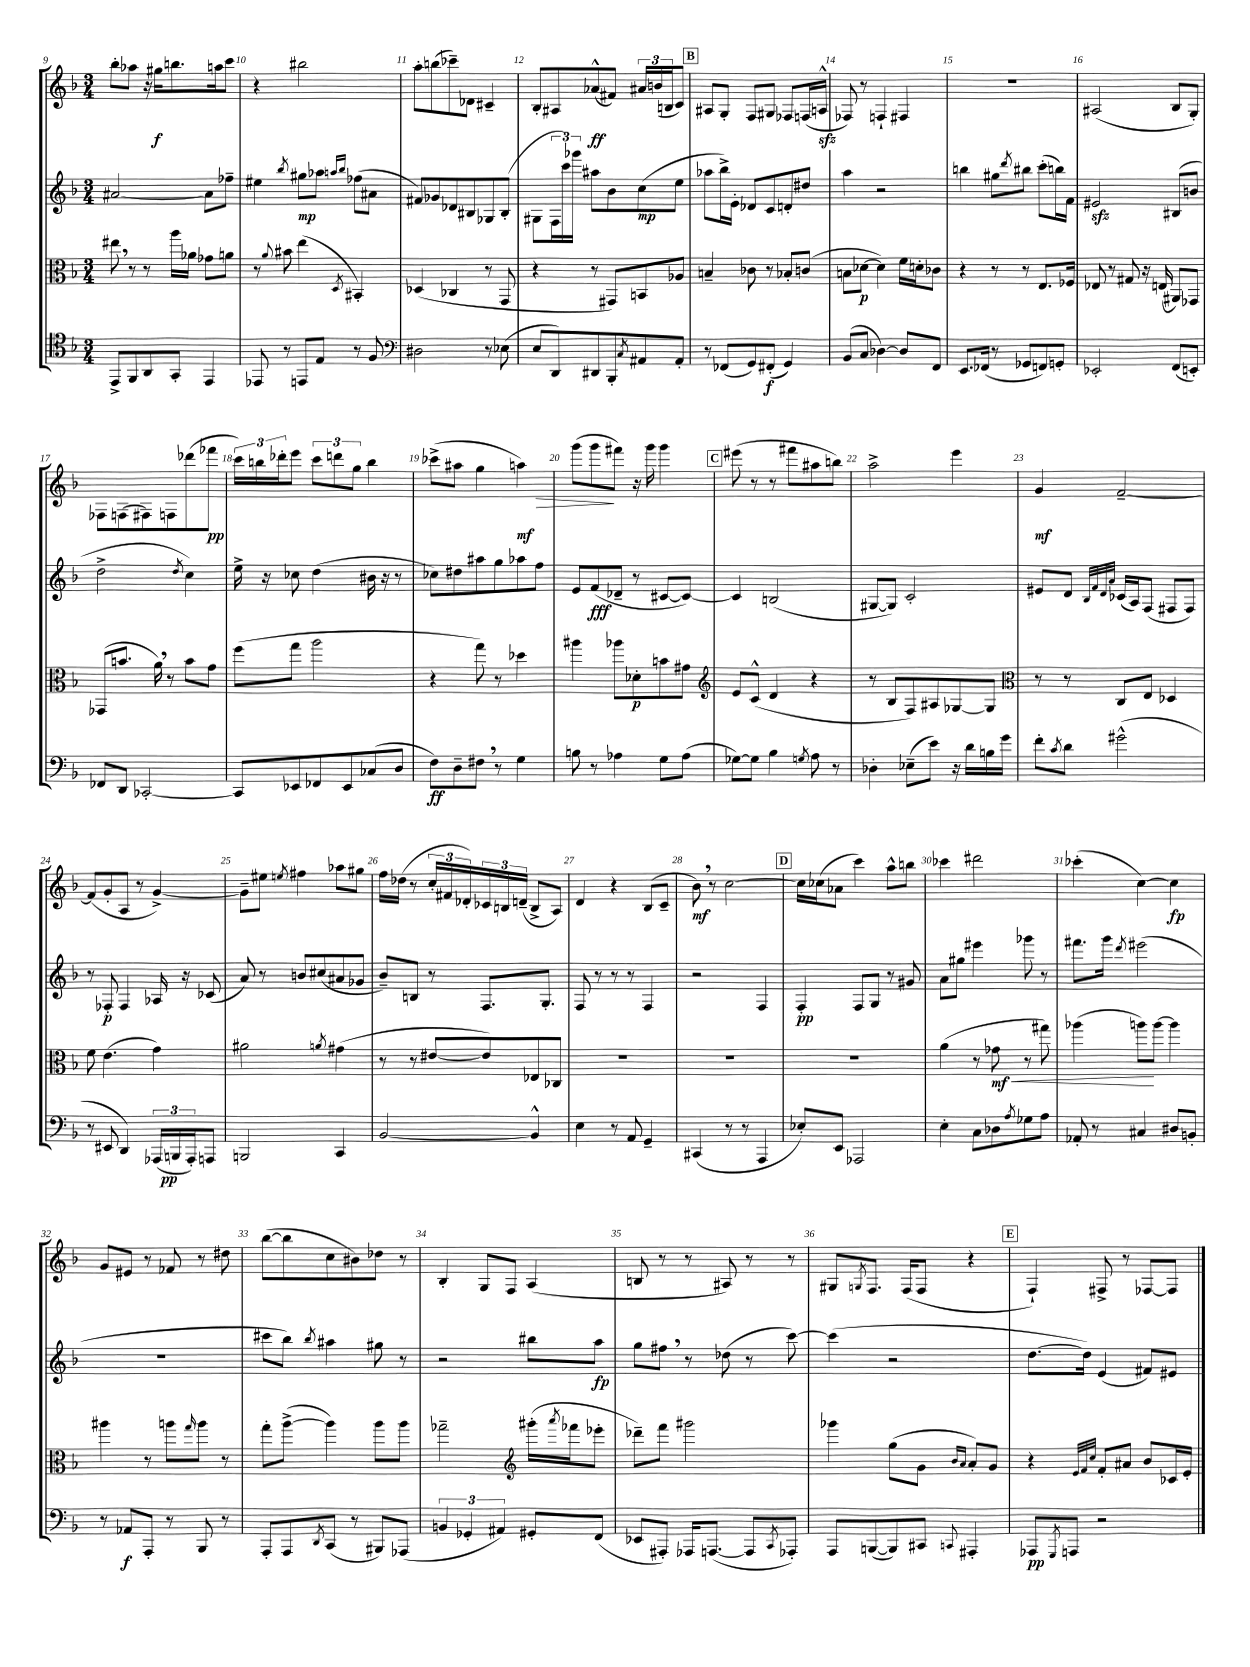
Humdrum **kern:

**kern	**dynam	**kern	**dynam	**kern	**dynam	**kern	**dynam
*part4	*part4	*part3	*part3	*part2	*part2	*part1	*part1
*staff4	*staff4	*staff3	*staff3	*staff2	*staff2	*staff1	*staff1
*clefC4	*	*clefC3	*	*clefG2	*	*clefG2	*
*k[b-]	*	*k[b-]	*	*k[b-]	*	*k[b-]	*
*M3/4	*	*M3/4	*	*M3/4	*	*M3/4	*
=9	=9	=9	=9	=9	=9	=9	=9
8EE^/L	.	8ee#X,\	.	[2a#X/	.	8bb-'\L	.
8FF/	.	8r	.	.	.	8aa-X\J	.
8AA/	.	8r	.	.	.	16r	.
.	.	.	.	.	.	16gg#X\KL	f
8GG'/J	.	16aa\LL	.	.	.	8.bbn\	.
.	.	16a-X\JJ	.	.	.	.	.
4EE/	.	8g-X\L	.	8a#\L]	.	.	.
.	.	.	.	.	.	16aan\k	.
.	.	8an\J	.	8ff-X~\J	.	8ccc\J	.
=10	=10	=10	=10	=10	=10	=10	=10
8EE-X/	.	8r	.	4ee#X\	.	4r	.
.	.	8qqa/	.	.	.	.	.
8r	.	8b#X\	.	.	.	.	.
.	.	.	.	8qbb-/	.	.	.
8EEn/L	.	(4ee\	.	8gg#X\L	mp	2bb#X\	.
8E/J	.	.	.	8aa-X\J	.	.	.
.	.	.	.	16qqaan/LL	.	.	.
.	.	8qD/	.	16qqbb-/JJ	.	.	.
8r	.	4BB#X'/)	.	(8ff-X\L	.	.	.
8F/	.	.	.	8a#X\J	.	.	.
=11	=11	=11	=11	=11	=11	=11	=11
*clefF4	*	*	*	*	*	*	*
2D#X\	.	(4D-X/	.	8f#X/L)	.	8aa'\L	.
.	.	.	.	8g-X/	.	(8bbn\	.
.	.	4C-X/	.	8d-X/	.	8ccc-X~\)	.
.	.	.	.	8B#X/	.	8d-X\J	.
8r	.	8r	.	8G-X/	.	4c#X~/	.
(8E-X\	.	8GG/	.	(8B#'/J	.	.	.
=12	=12	=12	=12	=12	=12	=12	=12
8E/L	.	4r	.	8G#X\L	.	8B-'/L	.
8DD/)	.	.	.	24F\L	.	8A#X/	.
.	.	.	.	24ccc\)	.	.	.
.	.	.	.	24ggg-X\JJ	.	.	.
8DD#X/	.	8r	.	8aa#X\L	.	(8a-X^^/	ff
8BBB-'/	.	8GG#X/L)	.	8b-\	.	8f#X/J)	.
8qC/	.	.	.	.	.	.	.
8AA#X/	.	8BBn/	.	(8cc\	mp	24a#X/LL	.
.	.	.	.	.	.	(24bn/	.
.	.	.	.	.	.	24Bn/J	.
8AA#'/J	.	8A-X/J	.	8ee\J	.	8c/J)	.
!!LO:REH:place=s1:t=B
=13	=13	=13	=13	=13	=13	=13	=13
8r	.	4Bn~/	.	8aa-X\L	.	8A#X/L	.
(8FF-X/L	.	.	.	16bb-^\L)	.	8G'/J	.
.	.	.	.	16e'\JJ	.	.	.
8GG/)	.	8c-X\	.	8d-X/L	.	8F/L	.
(8FF#X'/J	f	8r	.	8c/	.	8G#X/J	.
4GG/)	.	8B-X'/L	.	8dn'/	.	8F-X/L	.
.	.	(8cn/J	.	8dd#X/J	.	(16Fn/L	.
.	.	.	.	.	.	16Anzz^^/JJ	.
=14	=14	=14	=14	=14	=14	=14	=14
(8BB-/L	.	8Bn\L	.	4aa\	.	8F-X/)	.
8C/J	.	[8d-X\J	p	.	.	8r	.
[4D-X\)	.	4d-\])	.	2r	.	4Fn`/	.
8D-/L]	.	16f\LL	.	.	.	4F#X/	.
.	.	16dn'\J	.	.	.	.	.
8FF/J	.	8c-X\J	.	.	.	.	.
=15	=15	=15	=15	=15	=15	=15	=15
8.EE/L	.	4r	.	4bbn\	.	2.r	.
(16FF-X/Jk	.	.	.	.	.	.	.
8r	.	8r	.	8gg#X\L	.	.	.
.	.	.	.	8qddd/	.	.	.
8GG-X/L	.	8r	.	8bb#X\J	.	.	.
8FFn/)	.	8.E/L	.	(8ccc'\L	.	.	.
8GGn'/J	.	.	.	16bbn\L)	.	.	.
.	.	16F-X/Jk	.	16f\JJ	.	.	.
=16	=16	=16	=16	=16	=16	=16	=16
2EE-X'/	.	8E-X/	.	2e#Xzz/	.	(2A#X/	.
.	.	8r	.	.	.	.	.
.	.	8G#X/	.	.	.	.	.
.	.	16r	.	.	.	.	.
.	.	(16En/	.	.	.	.	.
(8FF/L	.	8AA#X/L)	.	(8B#X/L	.	8B-/L	.
8EEn'/J)	.	8GG-X/J	.	8bn/J	.	8G'/J)	.
!!LO:LB:g=z
=17	=17	=17	=17	=17	=17	=17	=17
8FF-X/L	.	(8GG-X/L	.	2dd^\	.	8F-X\L	.
8DD/J	.	8.bn/J	.	.	.	(8Fn\	.
[2CC-X'/	.	.	.	.	.	8F#X\)	.
.	.	16a,\)	.	.	.	.	.
.	.	8r	.	.	.	8Fn\	.
.	.	.	.	8qdd/	.	.	.
.	.	8b\L	.	4cc\)	.	(8ddd-X\	.
.	.	8g\J	.	.	.	8fff-X\J	pp
=18	=18	=18	=18	=18	=18	=18	=18
8CC-/L]	.	(8ff\L	.	16ee^\	.	24ccc\LL)	.
.	.	.	.	.	.	24bbn\	.
.	.	.	.	16r	.	.	.
.	.	.	.	.	.	24ddd-X'\J	.
8EE-X/	.	8gg\J	.	8cc-X\	.	8eee\J	.
8FF-X/	.	2aa\	.	(4dd\	.	12ccc\L	.
.	.	.	.	.	.	12dddn\	.
8EE-/	.	.	.	.	.	.	.
.	.	.	.	.	.	12gg\J	.
(8C-X/	.	.	.	16b#X\	.	4bb\	.
.	.	.	.	16r	.	.	.
8D/J	.	.	.	8r	.	.	.
=19	=19	=19	=19	=19	=19	=19	=19
8F\L)	ff	4r	.	8cc-X\L)	.	(8ccc-X^\L	.
8D~\	.	.	.	8dd#X\	.	8aa#X\J	.
8F#X,\J	.	8gg\)	.	8aa#X\	.	4gg\	.
8r	.	8r	.	8gg\	.	.	.
!	!	!	!	!	!	!	!LO:HP:b
4G\	.	4dd-X\	.	8aa-X\	.	4aan\)	> mf
.	.	.	.	8ff\J	.	.	.
=20	=20	=20	=20	=20	=20	=20	=20
8Bn\	.	4aa#X\	.	8e/L	.	(8ggg\L	.
8r	.	.	.	(8f/	fff	8ggg\	.
4A-X\	.	8aa-X\L	.	8d-X~/J	.	8fff#X\J)	]
.	.	8d-X'\	p	8r	.	16r	.
.	.	.	.	.	.	16ggg\	.
8G\L	.	8bn\	.	[8c#X/L	.	4ggg\	.
(8A-\J	.	8g#X\J	.	8c#/J_)	.	.	.
!!LO:REH:place=s1:t=C
=21	=21	=21	=21	=21	=21	=21	=21
*	*	*clefG2	*	*	*	*	*
[8G-X\L)	.	8e/L	.	4c#/]	.	(8eee#X\	.
8G-\J]	.	(8c^^/J	.	.	.	8r	.
4B-\	.	4d/	.	(2Bn/	.	8r	.
.	.	.	.	.	.	8fff#X\L	.
8qGn/	.	.	.	.	.	.	.
8A\	.	4r	.	.	.	8aa#X\	.
8r	.	.	.	.	.	8bbn\J)	.
=22	=22	=22	=22	=22	=22	=22	=22
4D-X'\	.	8r	.	[8G#X/L	.	2aa^\	.
.	.	8B-/L	.	8G#/J])	.	.	.
(8E-X~\L	.	8F/)	.	2c'/	.	.	.
8e\J)	.	8A#X/	.	.	.	.	.
16r	.	[8G-X/	.	.	.	4eee\	.
16d\LL	.	.	.	.	.	.	.
16Bn\	.	8G-/J]	.	.	.	.	.
16g\JJ	.	.	.	.	.	.	.
=23	=23	=23	=23	=23	=23	=23	=23
*	*	*clefC3	*	*	*	*	*
8f'\L	.	8r	.	8e#X/L	.	4g/	mf
8qc/	.	.	.	.	.	.	.
8d\J	.	8r	.	8d/J	.	.	.
.	.	.	.	32qqB-/LLL	.	.	.
.	.	.	.	32qqf/	.	.	.
.	.	.	.	32qqd/	.	.	.
.	.	.	.	32qqa/JJJ	.	.	.
(2g#X^^\	.	8C/L	.	(16c-X/LL	.	[2f~/	.
.	.	.	.	16A/J)	.	.	.
.	.	8E/J	.	(8F/J	.	.	.
.	.	4D-X/	.	8F#X/L	.	.	.
.	.	.	.	8F#/J)	.	.	.
!!LO:LB:g=z
=24	=24	=24	=24	=24	=24	=24	=24
8r	.	8f\	.	8r	.	(8f/L]	.
8EE#X/	.	(4.e\	.	8F-X'/	p	8g'/	.
4DD/)	.	.	.	4F-/	.	8A/J	.
.	.	.	.	.	.	8r	.
(24AAA-X/LL	.	4g\)	.	16A-X/	.	[4g^/)	.
24BBBn/	pp	.	.	.	.	.	.
.	.	.	.	16r	.	.	.
24AAA-'/J)	.	.	.	.	.	.	.
8AAAn/J	.	.	.	(8c-X/	.	.	.
=25	=25	=25	=25	=25	=25	=25	=25
2BBBn/	.	2a#X\	.	8a/)	.	8g~\L]	.
.	.	.	.	8r	.	8ee#X\J	.
.	.	.	.	.	.	8qeen/	.
.	.	.	.	8bn/L	.	4ff#X\	.
.	.	.	.	(8cc#X/	.	.	.
.	.	8qan/	.	.	.	.	.
4CC/	.	(4g#X\	.	8a#X/	.	8aa-X\L	.
.	.	.	.	8g-X/J	.	8gg#X\J	.
=26	=26	=26	=26	=26	=26	=26	=26
[2BB-/	.	8r	.	8b-~/L)	.	16ff\LL	.
.	.	.	.	.	.	(16dd-X\JJ	.
.	.	8r	.	8Bn/J	.	8r	.
.	.	[8e#X/L	.	8r	.	24cc'/LL	.
.	.	.	.	.	.	24f#X/	.
.	.	.	.	.	.	24d-X'/)	.
.	.	8e#/])	.	8.F/L	.	24c-X/	.
.	.	.	.	.	.	24Bn/	.
.	.	.	.	.	.	(24dn~/JJ	.
4BB-^^/]	.	8E-X/	.	.	.	8B^/L	.
.	.	.	.	8.G'/J	.	.	.
.	.	8C-X/J	.	.	.	8A/J)	.
=27	=27	=27	=27	=27	=27	=27	=27
4E\	.	2.r	.	8F/	.	4d/	.
.	.	.	.	8r	.	.	.
8r	.	.	.	8r	.	4r	.
8AA/	.	.	.	8r	.	.	.
4GG~/	.	.	.	4F/	.	(8B-/L	.
.	.	.	.	.	.	8c~/J	.
=28	=28	=28	=28	=28	=28	=28	=28
(4CC#X/	.	2.r	.	2r	.	8b-,\)	mf
.	.	.	.	.	.	8r	.
8r	.	.	.	.	.	[2cc\	.
8r	.	.	.	.	.	.	.
4AAA/	.	.	.	4F/	.	.	.
!!LO:REH:place=s1:t=D
=29	=29	=29	=29	=29	=29	=29	=29
8E-X'/L)	.	2.r	.	4F'/	pp	16cc\LL]	.
.	.	.	.	.	.	(16cc-X\J	.
8EE/J	.	.	.	.	.	8a-X\J	.
2AAA-X/	.	.	.	8F/L	.	4ccc\)	.
.	.	.	.	8G/J	.	.	.
.	.	.	.	8r	.	8aa^^\L	.
.	.	.	.	8g#X/	.	8bbn\J	.
=30	=30	=30	=30	=30	=30	=30	=30
4E'\	.	(4a\	.	8a\L	.	4ccc-X\	.
.	.	.	.	8gg#X\J	.	.	.
8C\L	.	8r	.	4eee#X\	.	2ddd#X\	.
!	!	!	!LO:HP:b	!	!	!	!
8D-X\	.	8g-X\	< mf	.	.	.	.
8qA/	.	.	.	.	.	.	.
8G-X\	.	8r	.	8ggg-X\	.	.	.
8A\J	.	8gg#X\)	.	8r	.	.	.
=31	=31	=31	=31	=31	=31	=31	=31
8AA-X'/	.	(4aa-X\	.	8.fff#X\L	.	(4ccc-X'\	.
8r	.	.	.	.	.	.	.
.	.	.	.	16ggg\Jk	.	.	.
.	.	.	.	8qddd/	.	.	.
4C#X/	.	8aan\L)	.	(2eee#X\	.	[4cc\)	.
.	.	[8aa\J	[	.	.	.	.
8D#X/L	.	4aa\]	.	.	.	4cc\]	fp
8BBn'/J	.	.	.	.	.	.	.
!!LO:LB:g=z
=32	=32	=32	=32	=32	=32	=32	=32
8r	.	4aa#X\	.	2.r	.	8g/L	.
8AA-X/L	f	.	.	.	.	8e#X/J	.
8AAA'/J	.	8r	.	.	.	8r	.
8r	.	8aan\L	.	.	.	8f-X/	.
.	.	16qqgg/	.	.	.	.	.
8BBB-/	.	8aa\J	.	.	.	8r	.
8r	.	8r	.	.	.	8dd#X\	.
=33	=33	=33	=33	=33	=33	=33	=33
8AAA'/L	.	8gg'\L	.	8ccc#X\L	.	([8bb-\L	.
8AAA/	.	([8aa^\J	.	8bb-\J)	.	8bb-\]	.
8qDD/	.	.	.	8qbb-/	.	.	.
(8CC/J	.	4aa\])	.	4aa#X\	.	8cc\	.
8r	.	.	.	.	.	8b#X\)	.
8BBB#X/L)	.	8aa\L	.	8gg#X\	.	8dd-X\J	.
(8AAA-X/J	.	8aa\J	.	8r	.	8r	.
=34	=34	=34	=34	=34	=34	=34	=34
6BBn/	.	2gg-X~\	.	2r	.	4B-'/	.
6GG-X'/	.	.	.	.	.	.	.
.	.	.	.	.	.	8G/L	.
6AA#X/)	.	.	.	.	.	.	.
.	.	.	.	.	.	8F/J	.
*	*	*clefG2	*	*	*	*	*
8GG#X'/L	.	(16ggg#X'\LL	.	8bb#X\L	.	(4A/	.
.	.	8qaaa/	.	.	.	.	.
.	.	16fff-X\J	.	.	.	.	.
(8FF/J	.	8eee-X'\J	.	8aa\J	fp	.	.
=35	=35	=35	=35	=35	=35	=35	=35
8EE-X/L	.	8ddd-X~\L)	.	8gg\L	.	8Bn/	.
8AAA#X'/J)	.	8fff\J	.	8ff#X,\J	.	8r	.
16AAA-X/KL	.	2ggg#X\	.	8r	.	8r	.
([8.AAAn/J	.	.	.	.	.	.	.
.	.	.	.	(8dd-X\	.	8A#X/)	.
8AAA/L]	.	.	.	8r	.	8r	.
8qCC/	.	.	.	.	.	.	.
8AAA-X'/J)	.	.	.	[8ccc\)	.	8r	.
=36	=36	=36	=36	=36	=36	=36	=36
8AAA/L	.	4ggg-X\	.	(4ccc\]	.	8G#X/L	.
.	.	.	.	.	.	8qGn/	.
([8BBBn/	.	.	.	.	.	8.F/J	.
8BBB/])	.	(8gg\L	.	2r	.	.	.
.	.	.	.	.	.	(16F/KL	.
8CC#X/J	.	8g\J	.	.	.	8F/J	.
.	.	16qqb-/LL	.	.	.	.	.
8qqCCn/	.	16qqa/JJ	.	.	.	.	.
4AAA#X'/	.	8a'/L)	.	.	.	4r	.
.	.	8g/J	.	.	.	.	.
!!LO:REH:place=s1:t=E
=37	=37	=37	=37	=37	=37	=37	=37
8AAA-X/L	pp	4r	.	[8.dd\L	.	4F`/)	.
8qGGG/	.	.	.	.	.	.	.
8AAAn/J	.	.	.	.	.	.	.
.	.	.	.	16dd\Jk])	.	.	.
.	.	32qqe/LLL	.	.	.	.	.
.	.	32qqf/	.	.	.	.	.
.	.	32qqcc/JJJ	.	.	.	.	.
2r	.	8f'/L	.	(4e/	.	8F#X^/	.
.	.	8a#X/J	.	.	.	8r	.
.	.	8b-/L	.	8f#X/L)	.	[8F-X/L	.
.	.	16c-X/L	.	8e#X/J	.	8F-/J]	.
.	.	16e'/JJ	.	.	.	.	.
==	==	==	==	==	==	==	==
*-	*-	*-	*-	*-	*-	*-	*-
